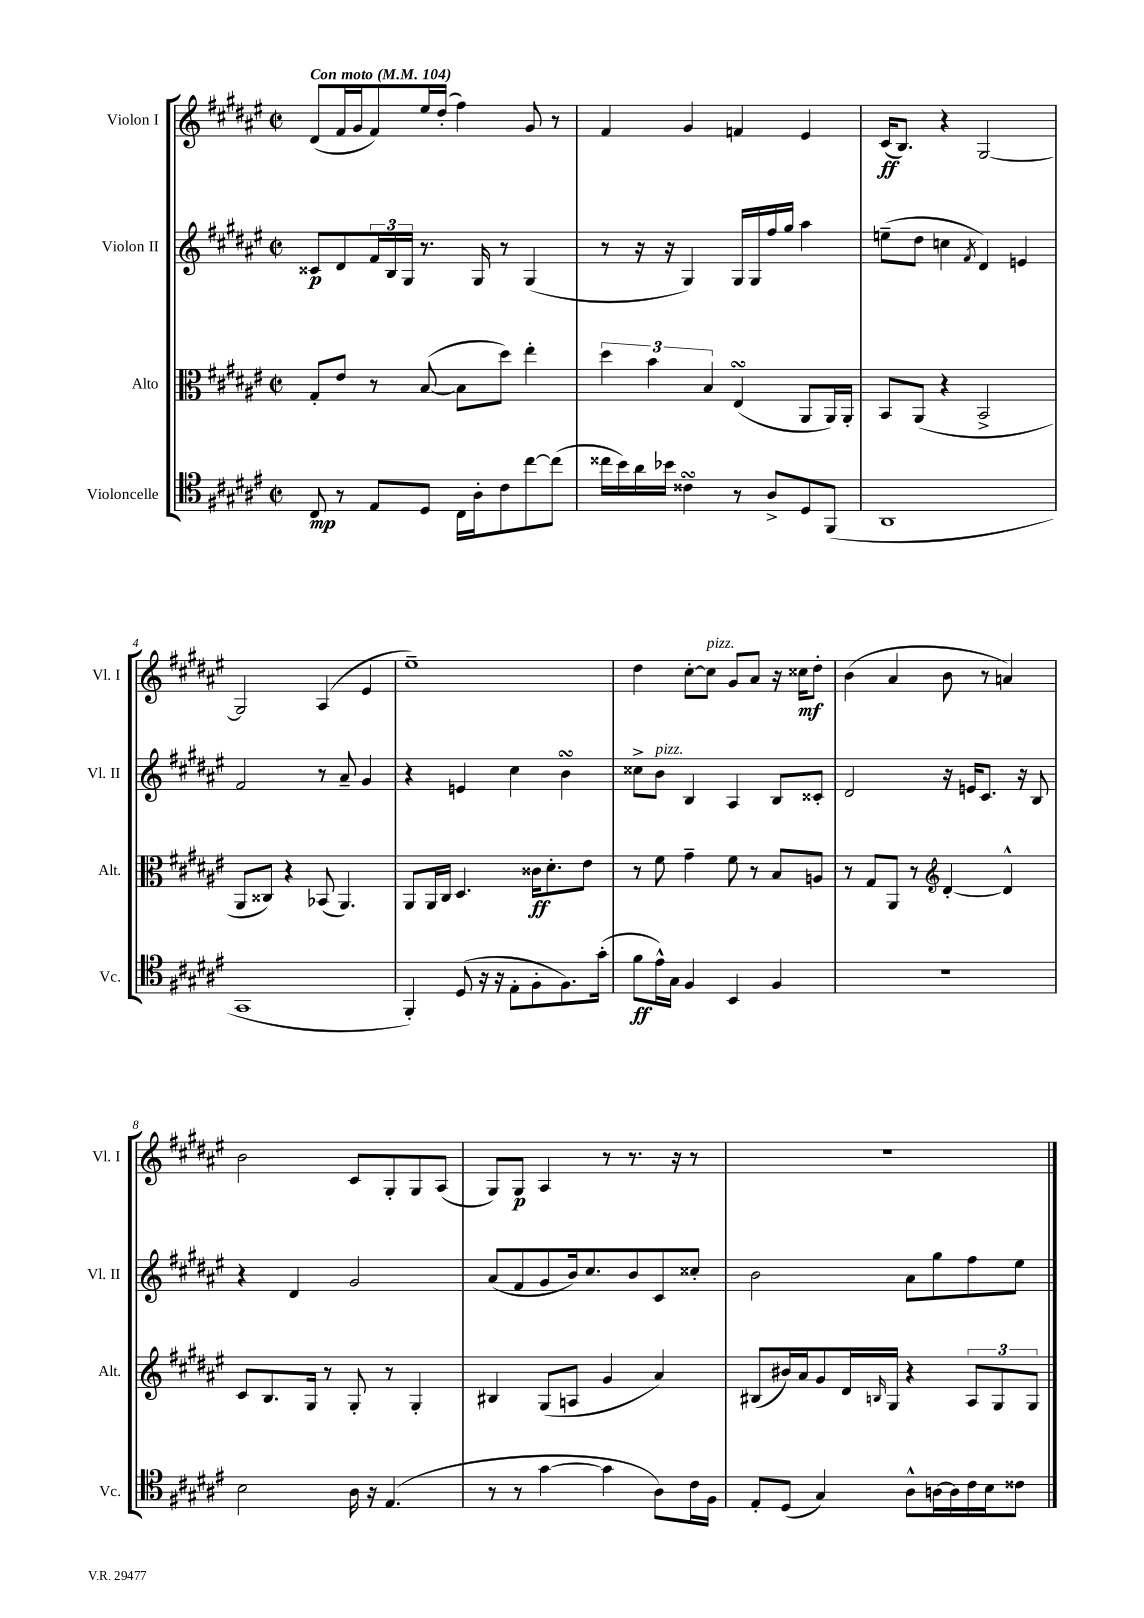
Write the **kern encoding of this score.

**kern	**kern	**kern	**kern
*staff4	*staff3	*staff2	*staff1
*clefC4	*clefC3	*clefG2	*clefG2
*k[f#c#g#d#a#e#]	*k[f#c#g#d#a#e#]	*k[f#c#g#d#a#e#]	*k[f#c#g#d#a#e#]
*M2/2	*M2/2	*M2/2	*M2/2
*met(c|)	*met(c|)	*met(c|)	*met(c|)
*MM104	*MM104	*MM104	*MM104
8C#	8G#'	8c##	(8d#
8r	8e#	8d#	16f#
.	.	.	16g#
8E#	8r	24f#	8f#)
.	.	24B	.
.	.	24G#	.
8D#	([8B	8.r	16ee#
.	.	.	(16dd#'
16C#	8B]	.	4ff#)
16A#'	.	16G#	.
8c#	8dd#)	8r	.
[8cc#	4ee#'	(4G#	8g#
(8cc#]	.	.	8r
=	=	=	=
16cc##	6dd#	8r	4f#
16b)	.	.	.
16a#	.	16r	.
.	6b	.	.
16b-	.	16r	.
4c##	.	4G#)	4g#
.	6B	.	.
8r	(4E#	16G#	4f
.	.	16G#	.
8A#^	.	16ff#	.
.	.	16gg#	.
8D#	8AA#	4aa#	4e#
(8FF#	16AA#)	.	.
.	16AA#'	.	.
=	=	=	=
1AA#	8BB	(8ee~	(16c#
.	.	.	8.B)
.	(8AA#	8dd#	.
.	4r	4cc	4r
.	.	8qf#	.
.	2BB^	4d#)	[2G#
.	.	4e	.
=	=	=	=
1GG#	8AA#	2f#	2G#]
.	8C##)	.	.
.	4r	.	.
.	(8BB-	8r	(4A#
.	4.AA#)	8a#~	.
.	.	4g#	4e#
=	=	=	=
4FF#')	8AA#	4r	1ee#~)
.	16AA#	.	.
.	16C#	.	.
(8D#	4.D#	4e	.
16r	.	.	.
16r	.	.	.
8E#'	.	4cc#	.
8F#'	16c##	.	.
.	8.d#'	.	.
8.F#)	.	4b	.
.	8e#	.	.
(16g#'	.	.	.
=	=	=	=
8f#	8r	8cc##^	4dd#
16e#^^)	8f#	8b	.
16G#	.	.	.
4F#	4g#~	4B	[8cc#'
.	.	.	8cc#]
4BB	8f#	4A#	8g#
.	8r	.	8a#
4F#	8B	8B	16r
.	.	.	16cc##
.	8A	8c##'	8dd#'
=	=	=	=
1r	8r	2d#	(4b
.	8G#	.	.
.	8AA#	.	4a#
.	8r	.	.
*	*clefG2	*	*
.	[4d#'	16r	8b
.	.	16e	.
.	.	8.c#	8r
.	4d#^^]	.	4a)
.	.	16r	.
.	.	8B	.
=	=	=	=
2B	8c#	4r	2b
.	8.B	.	.
.	.	4d#	.
.	16G#	.	.
.	8r	.	.
16A#	8G#'	2g#	8c#
16r	.	.	.
(4.E#	8r	.	8G#'
.	4G#'	.	8G#
.	.	.	(8A#
=	=	=	=
8r	4B#	(8a#	8G#)
8r	.	8f#	8G#
[4g#	(8G#	8g#	4A#
.	8A	16b)	.
.	.	8.cc#	.
4g#]	4g#	.	8r
.	.	8b	8.r
8A#)	4a#)	8c#	.
.	.	.	16r
16c#	.	8cc##'	8r
16F#	.	.	.
=	=	=	=
8E#'	(8B#	2b	1r
(8D#	16b#)	.	.
.	16a#	.	.
4G#)	8g#	.	.
.	16d#	.	.
.	16qqB	.	.
.	16G#	.	.
8A#^^	4r	8a#	.
[16A	.	8gg#	.
16A]	.	.	.
16c#	12A#	8ff#	.
16B	.	.	.
.	12G#	.	.
8c##	.	8ee#	.
.	12G#	.	.
==	==	==	==
*-	*-	*-	*-
